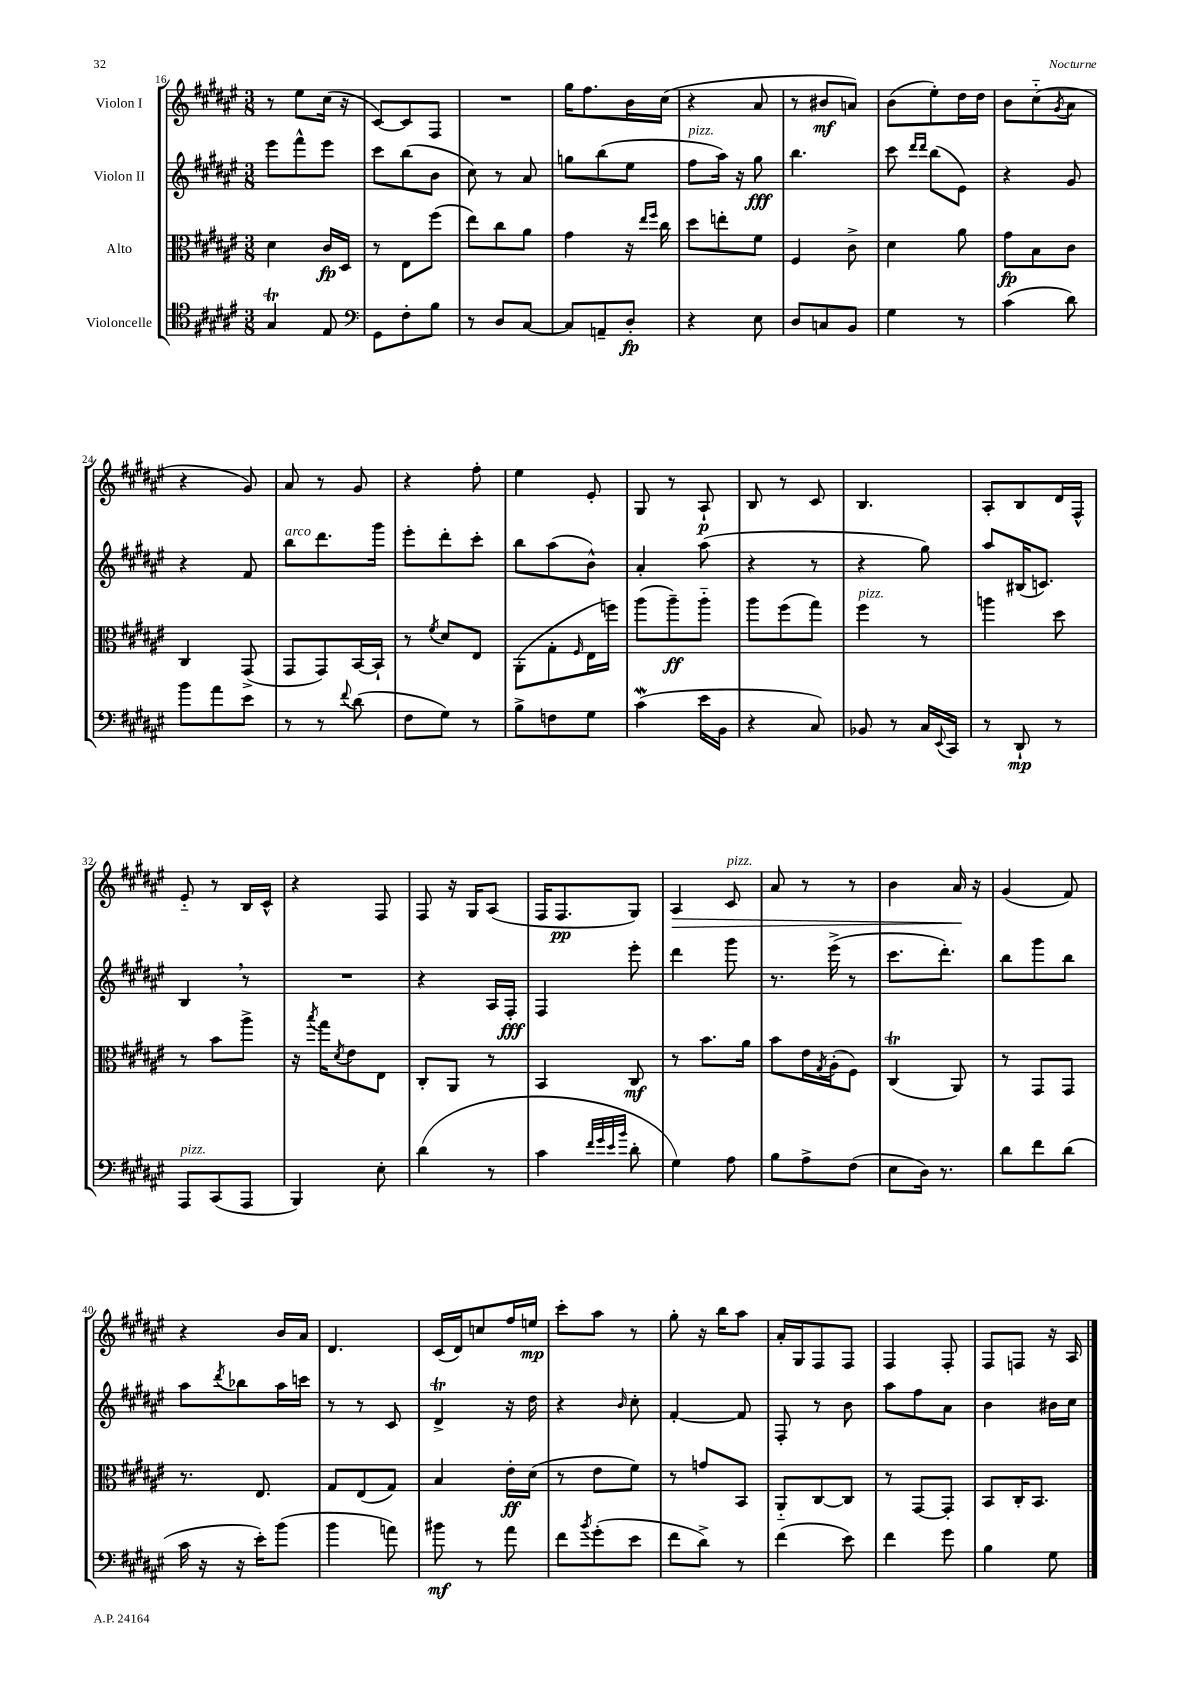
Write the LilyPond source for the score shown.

<<
\new StaffGroup <<
\new Staff = "s0" \with { instrumentName = "Violon I" } {
    \clef treble \key fis \major \numericTimeSignature \time 3/8
    r8 eis''8 cis''16( r16 |
    cis'8~) cis'8 fis8 |
    R4. |
    gis''16 fis''8. b'16 cis''16( |
    r4 ais'8 |
    r8 bis'8\mf a'8) |
    b'8( eis''8-.) dis''16 dis''16 |
    b'8 cis''8-_( \acciaccatura { gis'8 } ais'8 |
    r4 gis'8) |
    ais'8 r8 gis'8 |
    r4 fis''8-. |
    eis''4 eis'8-. |
    gis8 r8 ais8-!\p |
    b8 r8 cis'8 |
    b4. |
    ais8-. b8 dis'16 fis16-^ |
    eis'8-_ r8 b16 cis'16-^ |
    r4 fis8 |
    fis8 r16 gis16 ais8( |
    fis16 fis8.\pp gis8) |
    ais4\> cis'8^\markup { \italic "pizz." } |
    ais'8 r8 r8 |
    b'4 ais'16\! r16 |
    gis'4( fis'8) |
    r4 b'16 ais'16 |
    dis'4. |
    cis'16( dis'16) c''8 fis''16 e''16\mp |
    cis'''8-. ais''8 r8 |
    gis''8-. r16 b''16 ais''8 |
    ais'16-. gis16 fis8 fis8 |
    fis4 fis8-. |
    fis8 f8 r16 ais16 \bar "|." |
}
\new Staff = "s1" \with { instrumentName = "Violon II" } {
    \clef treble \key fis \major \numericTimeSignature \time 3/8
    eis'''8 fis'''8-^ eis'''8 |
    cis'''8 b''8( b'8 |
    cis''8) r8 ais'8 |
    g''8 b''8( eis''8 |
    fis''8^\markup { \italic "pizz." } ais''16) r16 gis''8\fff |
    b''4. |
    cis'''8 \grace { dis'''16 dis'''16 } b''8( eis'8) |
    r4 gis'8 |
    r4 fis'8 |
    b''8^\markup { \italic "arco" } dis'''8. gis'''16 |
    eis'''8-. dis'''8-. cis'''8-. |
    b''8 ais''8( b'8-^) |
    ais'4-. ais''8( |
    r4 r8 |
    r4 gis''8) |
    ais''8 bis16( c'8.) |
    b4 \breathe r8 |
    R4. |
    r4 ais16 fis16-.\fff |
    fis4 eis'''8-. |
    dis'''4 gis'''8 |
    r8. eis'''16->( r8 |
    cis'''8. dis'''8.-.) |
    b''8 gis'''8 b''8 |
    ais''8 \acciaccatura { dis'''8 } bes''8 ais''16 c'''16 |
    r8 r8 cis'8 |
    dis'4->\trill r16 dis''16 |
    r4 \grace { b'16 } cis''8-. |
    fis'4~-. fis'8 |
    fis8-. r8 b'8 |
    ais''8 fis''8 ais'8 |
    b'4 bis'16 cis''16 \bar "|." |
}
\new Staff = "s2" \with { instrumentName = "Alto" } {
    \clef alto \key fis \major \numericTimeSignature \time 3/8
    dis'4 cis'16\fp dis16 |
    r8 eis8 fis''8( |
    eis''8) cis''8 ais'8 |
    gis'4 r16 \grace { eis''16 fis''16 } cis''16 |
    dis''8 e''8-. fis'8 |
    fis4 cis'8-> |
    dis'4 ais'8 |
    gis'8\fp b8 cis'8 |
    cis4 gis,8->( |
    gis,8 gis,8) b,16~ b,16-! |
    r8 \acciaccatura { fis'8 } dis'8 eis8 |
    ais,8-.( gis8-. \grace { fis16 } eis16 f''16) |
    ais''8( ais''8--\ff) ais''8-_ |
    ais''8 fis''8( gis''8) |
    fis''4^\markup { \italic "pizz." } r8 |
    a''4 dis''8 |
    r8 b'8 ais''8-> |
    r16 \acciaccatura { b''8 } gis''16 \acciaccatura { dis'8 } eis'8 eis8 |
    cis8-. ais,8 r8 |
    b,4 cis8\mf |
    r8 b'8. ais'16 |
    b'8 eis'16 \acciaccatura { gis8 } ais16-.( fis8) |
    cis4\trill( ais,8) |
    r8 gis,8 gis,8 |
    r8. eis8. |
    gis8 eis8( gis8) |
    b4 eis'16-.\ff dis'16( |
    r8 eis'8 fis'8) |
    r8 g'8 b,8 |
    ais,8-_ cis8~ cis8 |
    r8 gis,8~ gis,8-. |
    b,8 cis16-. b,8. \bar "|." |
}
\new Staff = "s3" \with { instrumentName = "Violoncelle" } {
    \clef tenor \key fis \major \numericTimeSignature \time 3/8
    gis4\trill eis8 |
    \clef bass gis,8 fis8-. b8 |
    r8 dis8 cis8~ |
    cis8 a,8-- dis8-.\fp |
    r4 eis8 |
    dis8 c8 b,8 |
    gis4 r8 |
    cis'4( dis'8) |
    b'8 ais'8 eis'8 |
    r8 r8 \appoggiatura { fis'8 } dis'8( |
    fis8 gis8) r8 |
    b8-> f8 gis8 |
    cis'4\mordent( eis'16 b,16 |
    r4 cis8) |
    bes,8 r8 cis16 \appoggiatura { eis,8 } cis,16 |
    r8 dis,8-!\mp r8 |
    ais,,8^\markup { \italic "pizz." } cis,8( ais,,8 |
    b,,4) eis8-. |
    dis'4( r8 |
    cis'4 \grace { fis'32 gis'32 eis'32 b'32 } dis'8-. |
    gis4) ais8 |
    b8 ais8-> fis8( |
    eis8 dis16) r8. |
    dis'8 fis'8 dis'8( |
    cis'16 r16 r16 eis'16-.) b'8( |
    b'4 a'8) |
    bis'8\mf r8 ais'8 |
    fis'8 \acciaccatura { b'8 } gis'8-.( eis'8 |
    fis'8 dis'8->) r8 |
    fis'4( eis'8) |
    fis'4 gis'8 |
    b4 gis8 \bar "|." |
}
>>
>>
\layout { \context { \Score currentBarNumber = #16 } }
